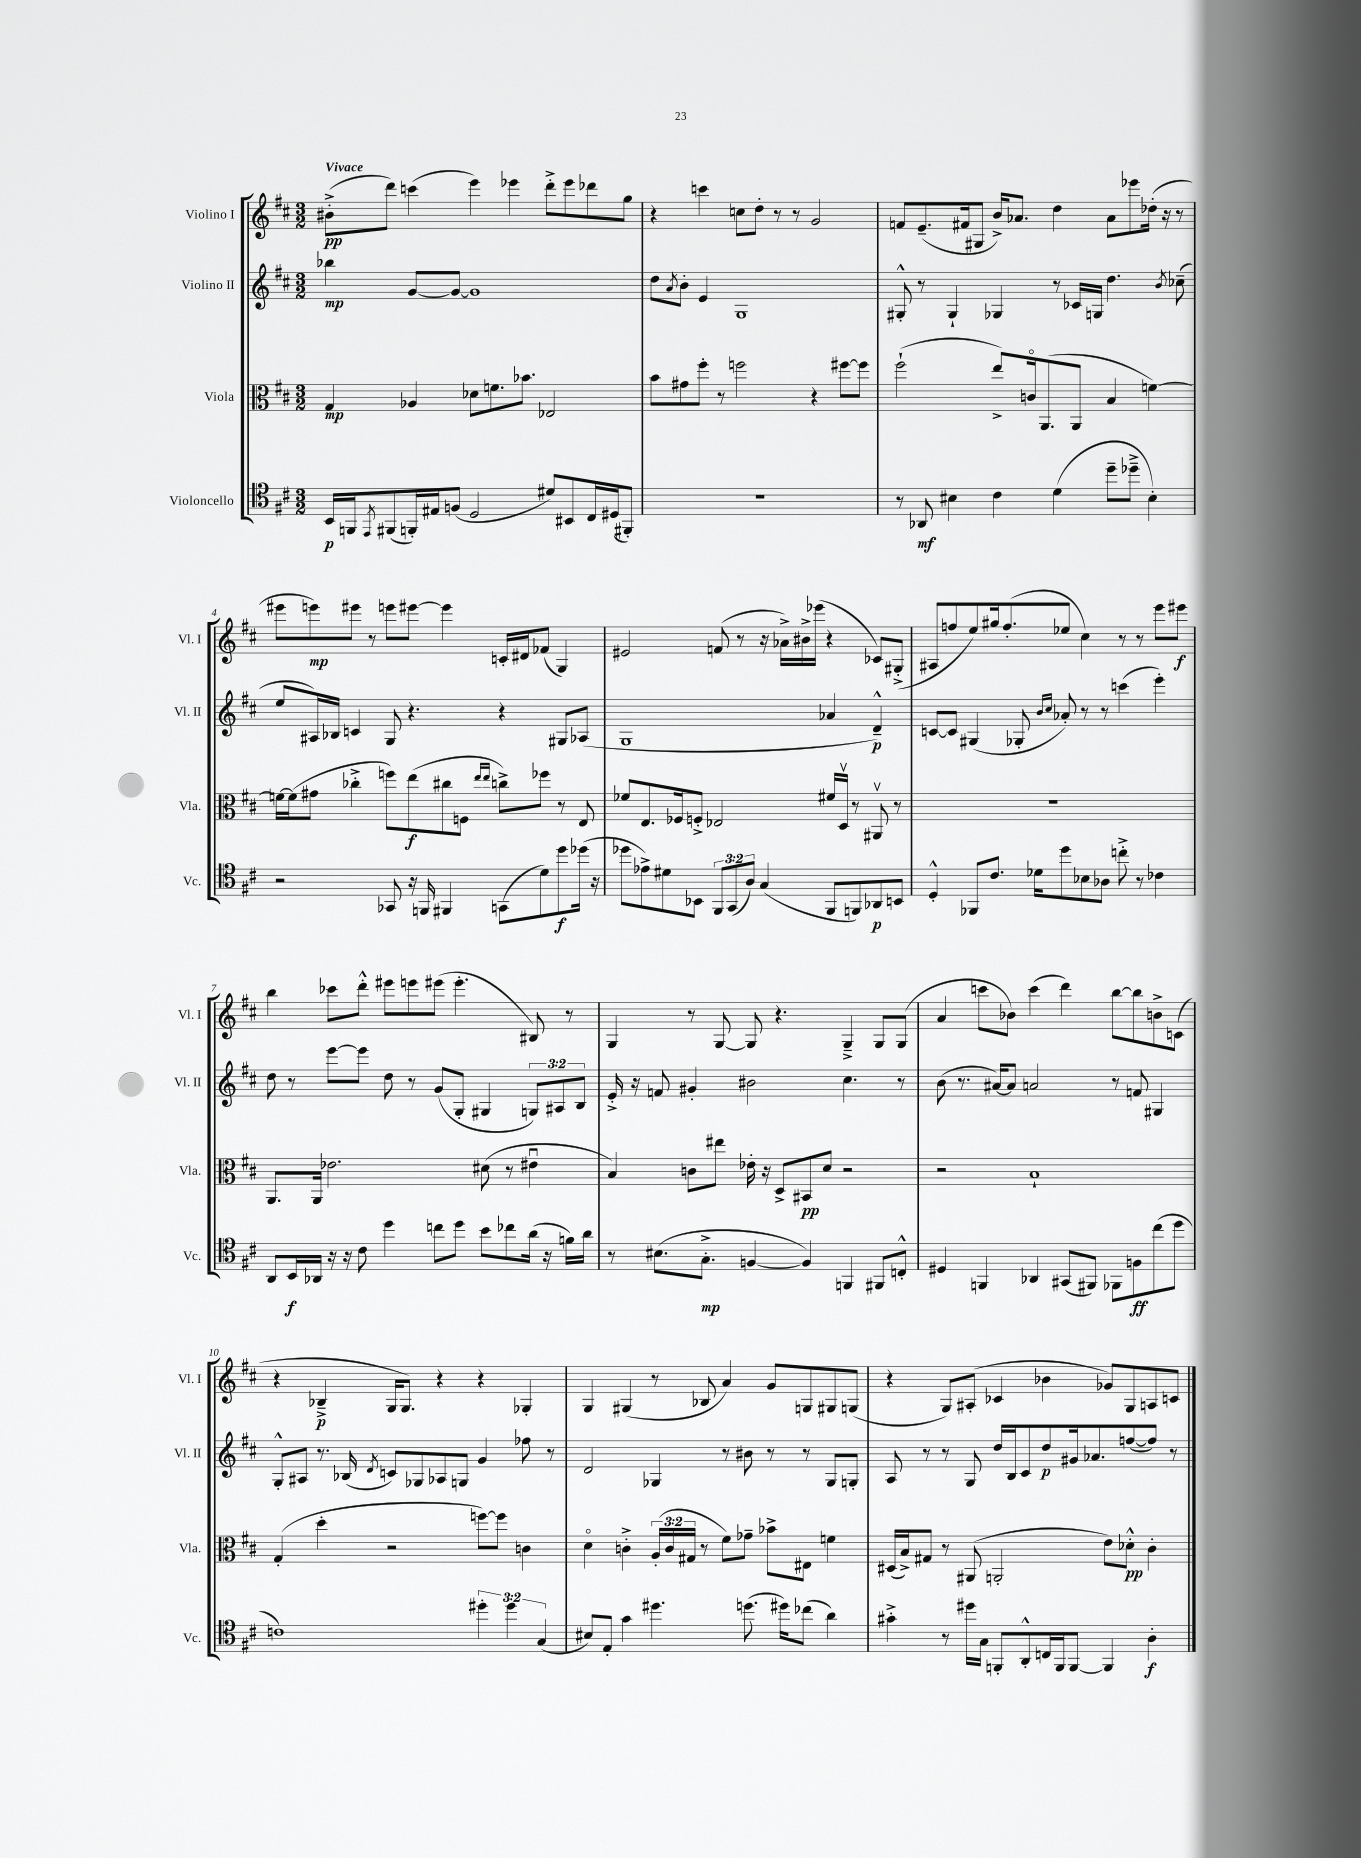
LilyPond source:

<<
\new StaffGroup <<
\new Staff = "s0" \with { instrumentName = "Violino I" shortInstrumentName = "Vl. I" } {
    \clef treble \key d \major \numericTimeSignature \time 3/2 \tempo "Vivace"
    bis'8-.->\pp( d'''8) c'''4( e'''4) ees'''4 d'''8-.-> ees'''8 des'''8 g''8 |
    r4 c'''4 c''8 d''8-. r8 r8 g'2 |
    f'8 e'8.--( fis'16 gis8 b'16->) aes'8. d''4 aes'8 ees'''8 des''16-.( r16 r8 |
    eis'''8 e'''8\mp) eis'''8 r8 e'''8 eis'''8~ eis'''4 c'16-. dis'16 fes'8( g4) |
    eis'2 f'8( r8 r16 aes'16->) bis'16-> ees'''16( r4 ces'8) gis8-.->( |
    ais8 f''8 e''8) gis''16 f''8.-.( ees''8 cis''4) r8 r8 e'''8 eis'''8\f |
    b''4 ces'''8 d'''8-.-^ eis'''8 e'''8 eis'''8( eis'''4.-. bis8) r8 |
    g4 r8 g8~ g8 r4. g4---> g8 g8( |
    a'4 c'''8 bes'8) c'''4( d'''4) b''8~ b''8 b'8-> c'8( |
    r4 bes4--->\p g16 g8.) r4 r4 ges4-. |
    g4 gis4( r8 bes8 a'4) g'8 g8 gis8 g8( |
    r4 g8) ais8-.( ces'4 bes'4 ges'8) g8 a8 c'8 \bar "|." |
}
\new Staff = "s1" \with { instrumentName = "Violino II" shortInstrumentName = "Vl. II" } {
    \clef treble \key d \major \numericTimeSignature \time 3/2 \override Staff.TupletNumber.text = #tuplet-number::calc-fraction-text
    bes''4\mp g'8~ g'8~ g'1 |
    d''8 \acciaccatura { a'8 } b'8-. e'4 g1 |
    gis8-.-^ r8 gis4-! ges4 r8 ces'16 g16 d''4. \acciaccatura { b'8 } ces''8--( |
    e''8 ais16) bes16 c'4 g8 r4. r4 gis8 aes8( |
    g1 aes'4 d'4---^\p) |
    c'8~ c'8 gis4( ges8-. \grace { b'16 cis''16 } aes'8-.) r8 r8 c'''4( e'''4-.) |
    d''8 r8 e'''8~ e'''8 d''8 r8 g'8( g8-. gis4 \tuplet 3/2 { g8) ais8 b8 } |
    e'16-.-> r16 f'8 gis'4-. bis'2 cis''4. r8 |
    b'8( r8. ais'16~) ais'8 a'2 r8 f'8 gis4 |
    g8-.-^ ais8 r8. bes16( \acciaccatura { d'8 } c'8) ges8 aes8 g8 g'4 fes''8 r8 |
    d'2 ges4 r8 bis'8 r8 r8 ges8 g8-. |
    a8 r8 r8 g8 d''16 b16 cis'8 d''8\p gis'16 aes'8. f''8~( f''8) r8 \bar "|." |
}
\new Staff = "s2" \with { instrumentName = "Viola" shortInstrumentName = "Vla." } {
    \clef alto \key d \major \numericTimeSignature \time 3/2 \override Staff.TupletNumber.text = #tuplet-number::calc-fraction-text
    g4\mp aes4 des'8 f'8. bes'8. ees2 |
    b'8 gis'8 fis''8-. r8 f''2 r4 fis''8~ fis''8 |
    fis''2-!( e''8->) c'16\flageolet a,8.( a,8 b4 f'4~) |
    f'16~ f'16( gis'8 ces''4-.-> f''8) e''8\f( cis''8 f8 \grace { e''16 e''16 } c''8->) fes''8 r8 e8 |
    fes'8 e8. fes16 f8-.-> ees2 fis'16 d16\upbow r8 ais,8\upbow r8 |
    R1. |
    a,8. a,16 ees'2. dis'8( r8 eis'4\downbow |
    b4) c'8 eis''8 ees'16-. r16 d8-> bis,8\pp d'8 r2 |
    r2 b1-! |
    g4-.( d''4-. r2 f''8~) f''8 c'4 |
    d'4\flageolet c'4-.-> \tuplet 3/2 { a16-.( c'16 gis16 } r8 fis'8) ges'8-- bes'8-> eis8 f'4 |
    dis16( b16->) gis8 r8 ais,8( a,2-. e'8) des'8-.-^\pp cis'4-. \bar "|." |
}
\new Staff = "s3" \with { instrumentName = "Violoncello" shortInstrumentName = "Vc." } {
    \clef tenor \key d \major \numericTimeSignature \time 3/2 \override Staff.TupletNumber.text = #tuplet-number::calc-fraction-text
    b,16\p f,16 \acciaccatura { e,8 } fis,8( f,16-.) eis16 f8( d2 dis'8) bis,8 cis16 dis16( fis,8-.) |
    R1. |
    r8 aes,8\mf bis4 cis'4 d'4( d''8-- des''8---> bis4-.) |
    r2 ges,8 r16 f,16 fis,4 g,8( d'8) d''8\f des''16( r16 |
    des''8 ees'8->) dis'8 bes,8 \tuplet 3/2 { fis,8 g,8( a8) } g4( fis,8 f,8) aes,8\p b,8 |
    d4-.-^ fes,8 cis'8. des'16 d''8 bes8 aes8 c''8-.-> r8 ces'4 |
    a,8 b,16\f aes,16 r16 r16 cis'8 d''4 c''8 d''8 b'8 ces''8 a'16( r16 f'16) a'16 |
    r8 bis8.( g8.-.->\mp f4~ f4) f,4 fis,8 c8-.-^ |
    dis4 f,4 aes,4 gis,8( fis,8) fes,8 f8\ff cis''8( d''8 |
    c'1) \tuplet 3/2 { dis''4-. dis''4 g4( } |
    bis8) e8-. g'4 dis''4. d''8.( dis''16) ces''8( a'4) |
    gis'4-.-> r8 dis''16 g16 f,8-. a,8-.-^ c16 f,16 f,8~ f,4 a4-.\f \bar "|." |
}
>>
>>
